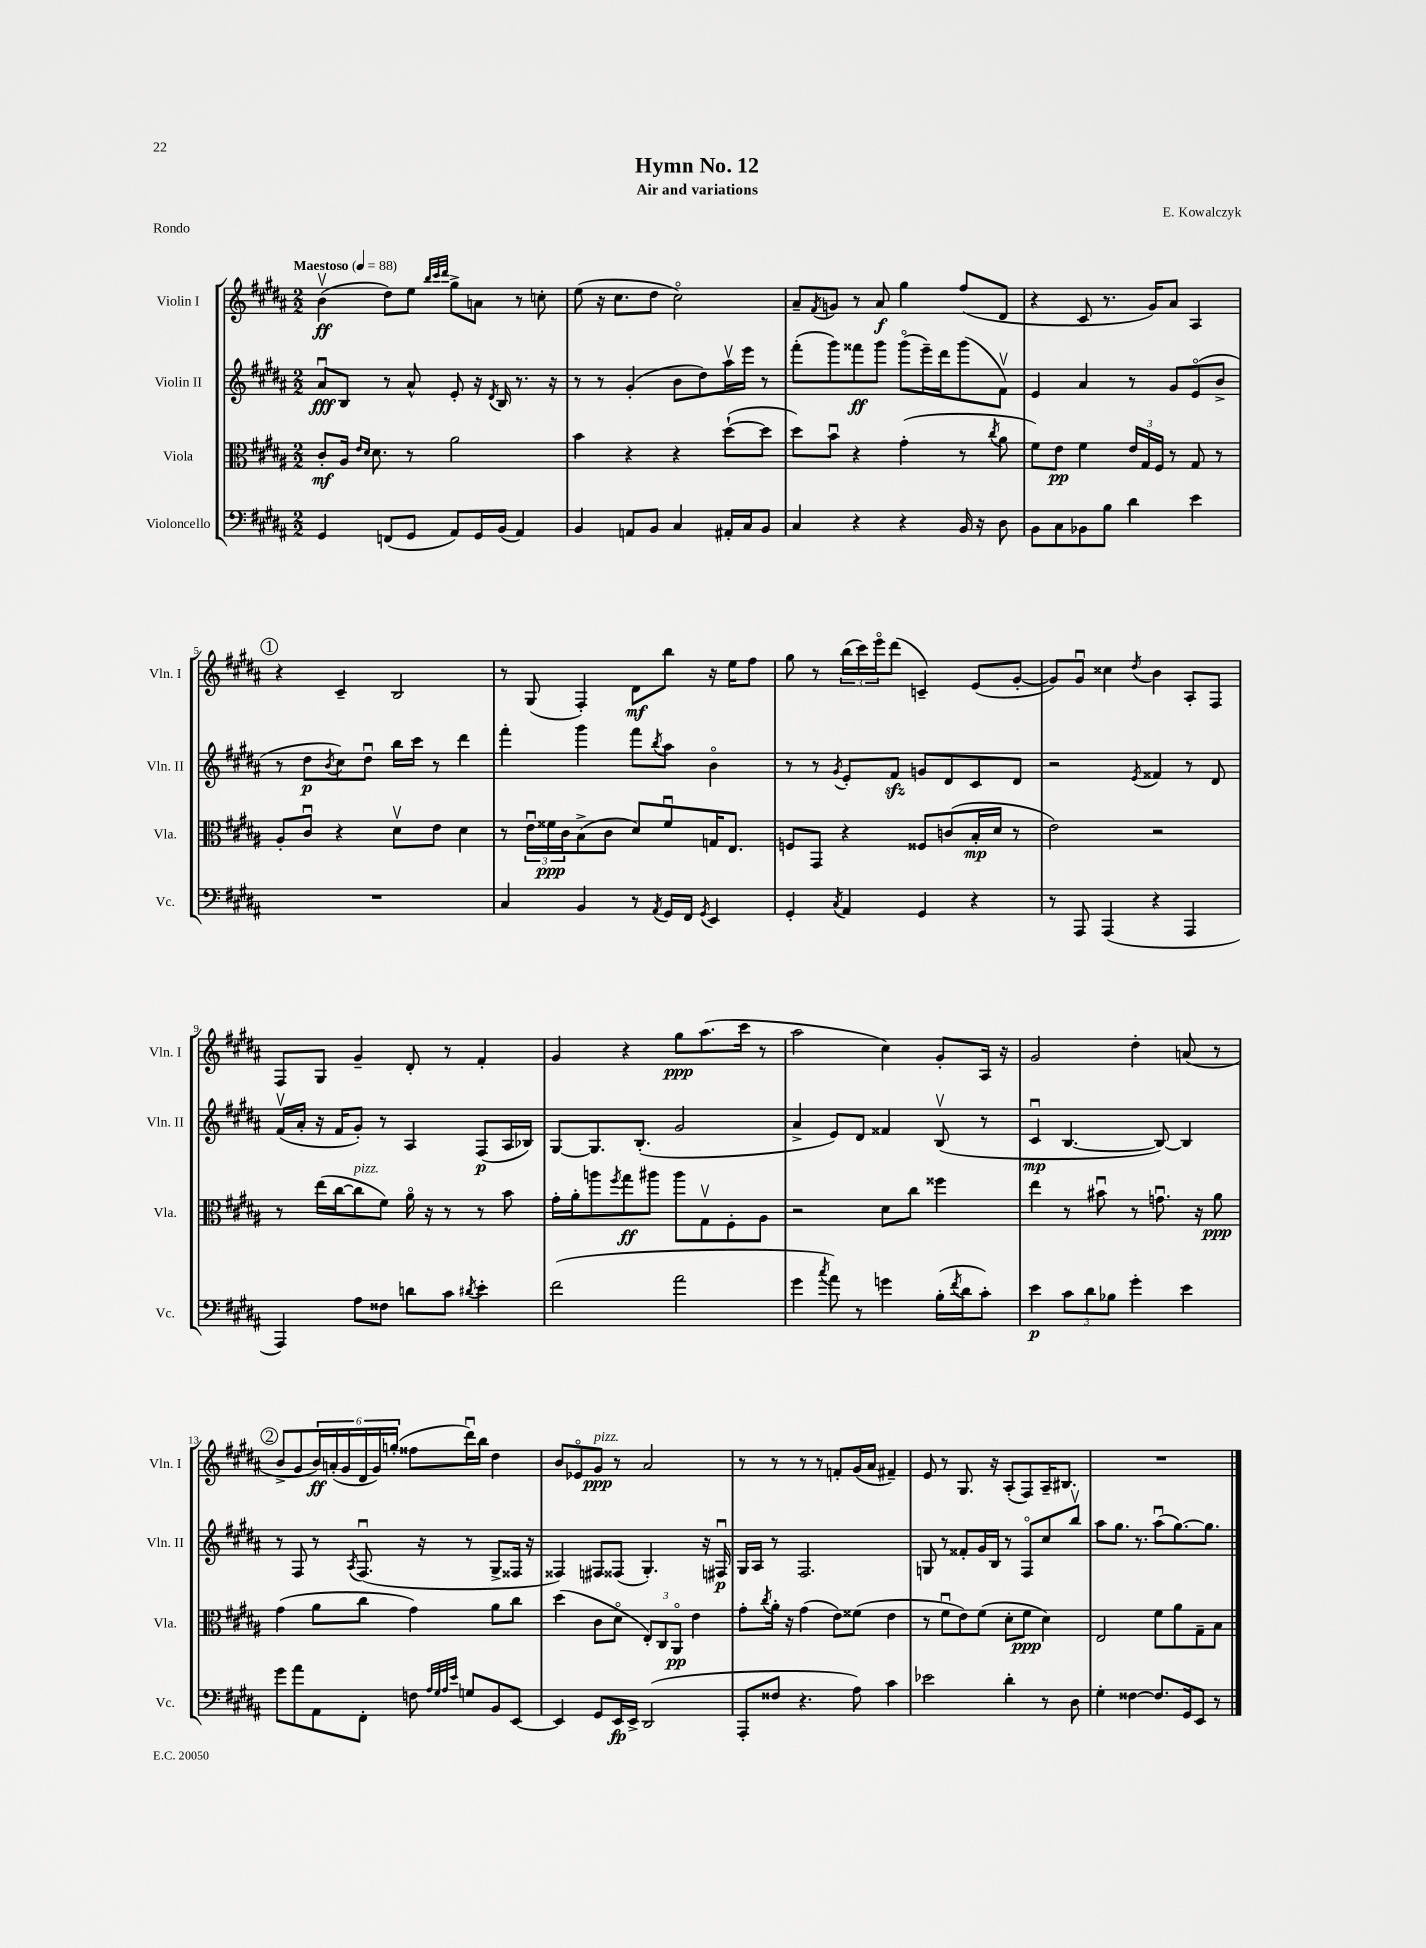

**kern	**kern	**kern	**kern
*staff4	*staff3	*staff2	*staff1
*clefF4	*clefC3	*clefG2	*clefG2
*k[f#c#g#d#a#]	*k[f#c#g#d#a#]	*k[f#c#g#d#a#]	*k[f#c#g#d#a#]
*M2/2	*M2/2	*M2/2	*M2/2
*MM88	*MM88	*MM88	*MM88
4GG#/	8c#'/L	8a#u/L	(4bv\
.	16A#/Jk	8B/J	.
.	16qqe/LL	.	.
.	16qqd#/JJ	.	.
.	8.d#\	.	.
(8FF/L	.	8r	8dd#\L)
8GG#/J	8r	8a#^^/	8ee\J
.	.	.	32qqbb/LLL
.	.	.	32qqccc#/
.	.	.	32qqddd#/JJJ
8AA#/L)	2a#\	8e'/	8gg#^\L
16GG#/L	.	16r	8a\J
.	.	8qd#/	.
(16BB/JJ	.	16B/	.
4AA#/)	.	8.r	8r
.	.	.	8cc'\
.	.	16r	.
=	=	=	=
4BB/	4b\	8r	(8ee\
.	.	8r	16r
.	.	.	8.cc#\L
8AA/L	4r	(4g#'/	.
8BB/J	.	.	8dd#\J
4C#/	4r	8b\L	2cc#o\)
.	.	8dd#\)	.
16AA#'/LL	([8dd#`\L	16aa#v\L	.
16C#/J	.	16eee\JJ	.
8BB/J	8dd#\]J	8r	.
=	=	=	=
4C#/	8dd#\L)	(8fff#'\L	8a#~/L
.	.	.	8qf#/
.	8bu\J	8ggg#\)	8g/J
4r	4r	8fff##\	8r
.	.	8ggg#\J	8a#/
4r	(4g#'\	(8ggg#o\L	4gg#\
.	.	16eee~\L)	.
.	.	16ddd#\J	.
16BB/	8r	(8ggg#\	(8ff#/L
16r	.	.	.
.	8qcc#/	.	.
8D#\	8a#\	8f#v\J)	8d#/J
=	=	=	=
8BB\L	8f#\L)	4e/	4r
8C#\	8e\J	.	.
8BB-\	4f#\	4a#/	8c#/
8B\J	.	.	8.r
4d#\	24e/LL	8r	.
.	24G#/	.	.
.	.	.	16g#/LK)
.	24F#/JJ	.	.
.	8r	8g#/L	8a#/J
4e\	8G#/	(8eo/	4A#/
.	8r	8b^/J	.
=	=	=	=
1r	8A#'/L	8r	4r
.	8c#u/J	8dd#\L	.
.	.	8qb/	.
.	4r	8cc#\)	4c#~/
.	.	8dd#u\J	.
.	8d#v\L	16bb\LL	2B/
.	.	16ccc#\JJ	.
.	8e\J	8r	.
.	4d#\	4ddd#\	.
=	=	=	=
4C#/	8r	4fff#'\	8r
.	24eu\LL	.	(8G#/
.	24f##\	.	.
.	24c#\J	.	.
4BB/	(8B^\	4ggg#\	4F#'/)
.	8c#\J	.	.
8r	8d#/L)	8fff#\L	8d#\L
8qAA#/	.	8qbb/	.
16GG#/LL	8f##u/	8aa#\J	8bb\J
16FF#/JJ	.	.	.
8qGG#/	.	.	.
4EE/	16G/K	4bo\	16r
.	8.E/J	.	16ee\LK
.	.	.	8ff#\J
=	=	=	=
4GG#'/	8F/L	8r	8gg#\
.	8GG#/J	8r	8r
8qC#/	.	8qg#/	.
4AA#/	4r	8e'/L	(24bb\LL
.	.	.	24ccc#\)
.	.	.	24eeeo\J
.	.	8f#/J	(8ddd#\J
4GG#/	8F##/L	8g/L	4c~/)
.	(8c/	8d#/	.
4r	16B'/L	8c#/	(8e/L
.	16d#/JJ	.	.
.	8r	8d#/J	[8g#'/J
=	=	=	=
8r	2e\)	2r	8g#/]L)
8AAA#/	.	.	8g#u/J
(4AAA#/	.	.	4cc##\
.	.	8qe/	8qdd#/
4r	2r	4f##/	4b\
4AAA#/	.	8r	8A#'/L
.	.	8d#/	8F#/J
=	=	=	=
4AAA#/)	8r	(16f#v/LL	8F#/L
.	.	16a#'/JJ	.
.	(16ee\LL	16r	8G#/J
.	[16cc#\J	16f#/LK	.
8A#\L	8cc#\]	8g#'/J)	4g#~/
8F##\J	8f#\J)	8r	.
8d\L	16a#o\	4A#/	8d#'/
.	16r	.	.
8c#\J	8r	.	8r
8qd#/	.	.	.
4e'\	8r	(8F#/L	4f#'/
.	8b\	16A#/L	.
.	.	16B-/JJ)	.
=	=	=	=
(2f#\	16g#'\LL	[8G#/L	4g#/
.	16a#'\J	.	.
.	8aa\	8.G#/]	.
.	8qff#/	.	.
.	8gg#\	.	4r
.	.	(8.B'/J	.
.	8aa#\J	.	.
2a#\	8aa#\L	2g#/	8gg#\L
.	8G#v\	.	(8.aa#\
.	8F#'\	.	.
.	.	.	16ccc#\Jk
.	8A#\J	.	8r
=	=	=	=
4g#\	2r	4a#^/	2aa#\
8qcc#/	.	.	.
8a#\)	.	8e/L)	.
8r	.	8d#/J	.
4g\	8d#\L	4f##/	4cc#\)
.	8cc#\J	.	.
(16B'\LL	4ff##\	(8Bv/	8g#'/L
8qf#/	.	.	.
16d#\J	.	.	.
8c#'\J)	.	8r	16A#/Jk
.	.	.	16r
=	=	=	=
4e\	4ee\	4c#u/	2g#/
12c#\L	8r	[4.B/	.
12d#\	.	.	.
.	8b#u\	.	.
12B-\J	.	.	.
4g#'\	8r	.	4dd#'\
.	8.gu\	8B/_)	.
4e\	.	4B/]	(8a/
.	16r	.	.
.	8a#\	.	8r
=	=	=	=
8g#\L	(4g#\	8r	8b^/L
8a#\	.	8F#/	8g#/
8AA#\	8a#\L	8r	24b/L)
.	.	.	(24a'/
.	.	.	24g#/
.	.	8qA#/	.
8FF#'\J	8cc#\J	(8.F#u/	24d#/
.	.	.	24g#/)
.	.	.	(24gg'/JJ
8F\	4g#\)	.	8ff##\L
.	.	16r	.
32qqA#/LLL	.	.	.
32qqG#/	.	.	.
32qqA#/	.	.	.
32qqe/JJJ	.	.	.
8G/L	.	8r	16ddd#u\L)
.	.	.	16bb\JJ
8BB/	8a#\L	8G#^/L	4dd#\
[8EE/J	8cc#\J	16F##/Jk	.
.	.	16r	.
=	=	=	=
4EE/]	(4dd#\	4F##/)	8b/L
.	.	.	8e-o/
8GG#/L	8c#\L	8F#/L	8g#/J
16EE/L	8d#o\J	(8F##/J	8r
16EE^/JJ	.	.	.
(2DD#/	12E'/L)	4.G#'/)	2a#/
.	12C#/	.	.
.	12AA#o/J	.	.
.	4e\	.	.
.	.	16r	.
.	.	16F#u/	.
=	=	=	=
8AAA#'/L	8g#'\L	16G#/LL	8r
.	.	16A#/JJ	.
.	8qcc#/	.	.
8F##/J	16a#'\Jk	8r	8r
.	16r	.	.
4.r	(4g#\	2.F#/	8r
.	.	.	8r
.	8e\L)	.	8f'/L
8A#\)	(8f##\J	.	(16g#/L
.	.	.	16a#/JJ
4c#\	4e\	.	4f#~/)
=	=	=	=
2e-\	8r	8G/	8e/
.	8f#u\L	8r	8r
.	8e\)	8f##'/L	8.G#/
.	(8f#\J	16g#/L	.
.	.	16B/JJ	16r
4d#'\	8d#'\L	8r	(8A#'/L
.	8f#\J	8F#o/L	8F#/)
8r	4d#\)	8cc#/	16A#~/K
.	.	.	8.B#/J
8D#\	.	8bbv/J	.
=	=	=	=
4G#'\	2E/	8aa#\L	1r
.	.	8.gg#\J	.
[4F##\	.	.	.
.	.	8.r	.
8.F##/]L	8f#\L	(8aa#u\L	.
.	8a#\	[8.gg#\)	.
16GG#/k	.	.	.
8EE/J	8G#~\	.	.
.	.	8.gg#\]J	.
8r	8B\J	.	.
==	==	==	==
*-	*-	*-	*-
